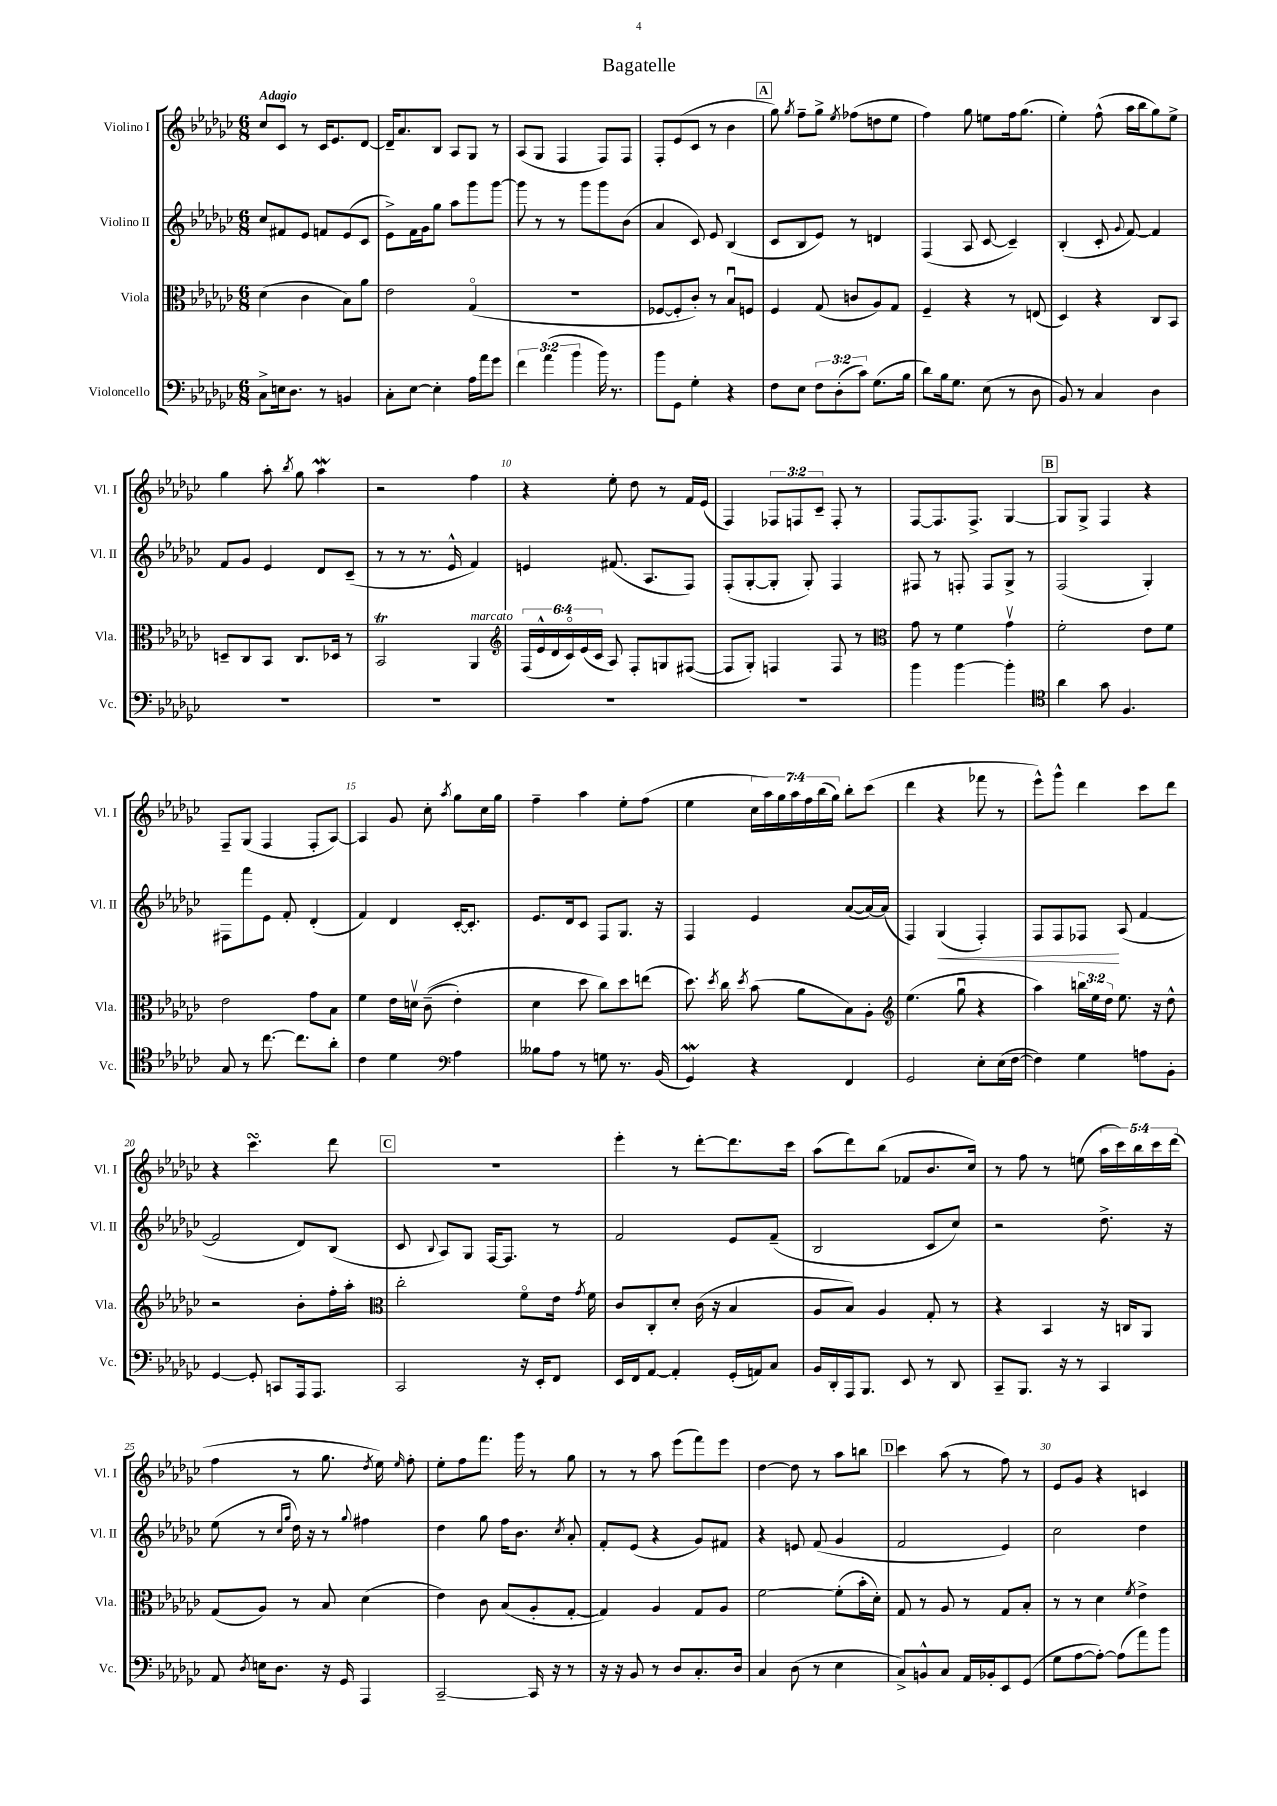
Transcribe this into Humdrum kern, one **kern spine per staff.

**kern	**kern	**kern	**kern
*staff4	*staff3	*staff2	*staff1
*clefF4	*clefC3	*clefG2	*clefG2
*k[b-e-a-d-g-c-]	*k[b-e-a-d-g-c-]	*k[b-e-a-d-g-c-]	*k[b-e-a-d-g-c-]
*M6/8	*M6/8	*M6/8	*M6/8
8C-^\L	(4d-\	8cc-/L	8cc-/L
16E\k	.	8f#/	8c-/J
8.D-\J	.	.	.
.	4c-\	8e-/J	8r
8r	.	8f/L	16c-/LK
.	.	.	8.e-/
4BB/	8B-\L)	(8e-/	.
.	8a-\J	8c-/J	[8d-/J
=	=	=	=
8C-'\L	2e-\	8e-^\L)	16d-~/]LK
.	.	.	8.a-/
[8E-\J	.	16f\L	.
.	.	16g-\J	.
4E-'\]	.	8gg-\J	8B-/J
.	.	8aa-\L	8A-/L
16A-\LL	(4G-o/	8ggg-\	8G-/J
16a-\J	.	.	.
8g-\J	.	[8ggg-\J	8r
=	=	=	=
6f\	2.r	8ggg-\]	(8A-/L
.	.	8r	8G-/J
(6a-\	.	.	.
.	.	8r	4F/
6b-\	.	.	.
.	.	8ggg-\L	.
16b-\)	.	8ggg-\	8F/L)
8.r	.	.	.
.	.	(8b-\J	8F/J
=	=	=	=
8b-\L	[8F-/L	4a-/	8F'/L
8GG-\J	8F-'/]	.	(8e-/
4G-'\	8c-'/J)	8c-/)	8c-/J
.	8r	8e-/	8r
4r	8B-u/L	(4B-/	4b-\
.	8F/J	.	.
=	=	=	=
8F\L	4F/	8c-/L	8gg-\)
.	.	.	8qgg-/
8E-\J	.	8B-/	8ff~\L
12F\L	(8G-/	8e-/J)	8gg-^\J
(12D-'\	.	.	.
.	.	.	8qee-/
.	8c/L	8r	(8ff-\L
12c-\J)	.	.	.
(8.G-\L	8A-/)	4d/	8dd\
.	8G-/J	.	8ee-\J
16B-\Jk	.	.	.
=	=	=	=
8d-\L)	4F~/	(4F/	4ff\)
16B-\k	.	.	.
8.G-\J	.	.	.
.	4r	8A-/	8gg-\
(8E-\	.	[8c-/	8ee\L
8r	8r	4c-~/])	16ff\k
.	.	.	(8.gg-\J
8D-\	(8E/	.	.
=	=	=	=
8BB-/)	4D-/)	(4B-'/	4ee-'\)
8r	.	.	.
4C-/	4r	8c-'/	(8ff^^\
.	.	8qqg-/	.
.	.	[8f/)	16aa-\LL
.	.	.	16bb-\J
4D-\	8C-/L	4f/]	8gg-\)
.	8BB-/J	.	8ee-^\J
=	=	=	=
2.r	8D~/L	8f/L	4gg-\
.	8C-/	8g-/J	.
.	8BB-/J	4e-/	8aa-'\
.	.	.	8qbb-/
.	8.C-/L	.	8gg-\
.	.	8d-/L	4aa-\
.	16D-/Jk	.	.
.	8r	(8c-~/J	.
=	=	=	=
2.r	2BB-/	8r	2r
.	.	8r	.
.	.	8.r	.
.	.	16e-^^/	.
.	4AA-/	4f/)	4ff\
=	=	=	=
*	*clefG2	*	*
2.r	(24F/LL	4e/	4r
.	24e-^^/	.	.
.	24d-/	.	.
.	24c-o/)	.	.
.	(24e-/	.	.
.	24c-/JJ	.	.
.	8A-/)	(8.f#/	8ee-'\
.	8F'/L	.	8dd-\
.	.	8.A-/L	.
.	8G/	.	8r
.	([8F#/J	8F/J)	16f/LL
.	.	.	(16e-/JJ
=	=	=	=
2.r	8F#/]L	(8F'/L	4F/)
.	8G-'/J)	[8G-'/	.
.	4F/	8G-'/]J	12F-/L
.	.	.	12F/
.	.	8G-'/)	.
.	.	.	12c-~/J
.	8F/	4F/	8F'/
.	8r	.	8r
=	=	=	=
*	*clefC3	*	*
4b-\	8g-\	8F#/	[8F/L
.	8r	8r	8.F/]
[4b-\	4f\	8F'/	.
.	.	.	8.F^/J
.	.	8F/L	.
4b-'\]	4g-v\	8G-^/J	[4G-/
.	.	8r	.
=	=	=	=
*clefC4	*	*	*
4a-\	2f'\	(2F/	8G-/]L
.	.	.	8G-^/J
8g-\	.	.	4F/
4.F/	.	.	.
.	8e-\L	4G-'/)	4r
.	8f\J	.	.
=	=	=	=
8G-/	2e-\	8F#\L	8F~/L
8r	.	8fff\	(8G-/J
[8.cc-\	.	8e-\J	4F/
.	.	8f'/	.
8.cc-\]L	.	.	.
.	8g-\L	(4d-'/	8F'/L
8a-'\J	8B-\J	.	[8A-/J)
=	=	=	=
4c-\	4f\	4f/)	4A-/]
4d-\	16e-\LL	4d-/	8g-/
.	16dv\JJ	.	.
.	&((8c-~\	.	8cc-'\
*clefF4	*	*	*
.	.	.	8qaa-/
4A-\	4e-'\)	[16c-'/LK	8gg-\L
.	.	8.c-'/]J	.
.	.	.	16cc-\L
.	.	.	16gg-\JJ
=	=	=	=
8B--\L	4d-\	8.e-/L	4ff~\
8A-\J	.	.	.
.	.	16d-/k	.
8r	8dd-\	8c-/J	4aa-\
8G\	8cc-\L&)	8F/L	.
8.r	8dd-\	8.G-/J	8ee-'\L
.	(8ee\J	.	(8ff\J
(16BB-/	.	16r	.
=	=	=	=
4GG-/)	8.dd-\)	4F/	4ee-\
.	8qdd-/	.	.
.	16cc-\	.	.
.	8qdd-/	.	.
4r	(8b-\	4e-/	28cc-\LL
.	.	.	28aa-\)
.	.	.	28gg-\
.	.	.	28aa-\
.	8a-\L	.	.
.	.	.	28ff\
.	.	.	(28bb-\
.	.	.	28gg-\JJ)
4FF/	8B-\)	([8a-/L	8bb-'\L
.	8A-'\J	16a-/_L)	(8ccc-\J
.	.	(16a-/]JJ	.
=	=	=	=
*	*clefG2	*	*
2GG-/	(4.ee-\	4F/)	4ddd-\
.	.	(4G-/	4r
.	8gg-u\	.	.
8E-'\L	4r	4F'/)	8fff-\
(16E-\L	.	.	8r
[16F\JJ	.	.	.
=	=	=	=
4F\])	4aa-\)	8F/L	8eee-^^\L)
.	.	8F/	8ggg-^^\J
4G-\	24bb\LL	8F-/J	4ddd-\
.	24ee-\	.	.
.	24dd-\JJ	.	.
.	8.ee-\	(8A-/	.
8A\L	.	[4f/	8ccc-\L
.	16r	.	.
8BB-'\J	8dd-^^\	.	8ddd-\J
=	=	=	=
[4GG-/	2r	2f/]	4r
8GG-'/]	.	.	4.ccc-\
8CC/L	.	.	.
16AAA-/k	8b-'\L	8d-/L)	.
8.AAA-/J	.	.	.
.	16ff'\L	(8B-/J	8ddd-\
.	16aa-'\JJ	.	.
=	=	=	=
*	*clefC3	*	*
2CC-/	2cc-'\	8c-/	2.r
.	.	8qqB-/	.
.	.	8A-/L)	.
.	.	8G-/J	.
.	.	[16F/LK	.
.	.	8.F/]J	.
16r	8fo\L	.	.
16EE-'/LK	.	.	.
8FF/J	16e-\Jk	8r	.
.	8qg-/	.	.
.	16f\	.	.
=	=	=	=
16EE-/LL	8c-/L	2f/	4eee-'\
16FF/J	.	.	.
[8AA-/J	8C-'/	.	.
4AA-'/]	8d-'/J	.	8r
.	(16c-\	.	[8ddd-'\L
.	16r	.	.
(16GG-'/LL	4B-/	8e-/L	8.ddd-\]
16AA/J)	.	.	.
8C-/J	.	(8f~/J	.
.	.	.	16ccc-\Jk
=	=	=	=
16BB-/LL	8A-/L	2B-/	(8aa-\L
16DD-'/	.	.	.
16AAA-/J	8B-/J)	.	8ddd-\)
8.BBB-/J	.	.	.
.	4A-/	.	(8bb-\J
8EE-/	.	.	8f-/L
8r	8G-'/	8c-/L	8.b-/
8DD-/	8r	8cc-/J)	.
.	.	.	16cc-/Jk)
=	=	=	=
8CC-~/L	4r	2r	8r
8.BBB-/J	.	.	8ff\
.	4BB-/	.	8r
16r	.	.	.
8r	.	.	(8ee\
4CC-/	16r	8.dd-^\	20aa-\LL
.	.	.	20ccc-\)
.	16C/LK	.	.
.	.	.	20bb-\
.	8AA-/J	.	.
.	.	.	20ccc-\
.	.	16r	.
.	.	.	(20ddd-\JJ
=	=	=	=
8AA-/	(8G-/L	(8ee-\	4ff\
8qD-/	.	.	.
16E\LK	8A-/J)	8r	.
8.D-\J	.	.	.
.	.	16qqcc-/LL	.
.	.	16qqgg-/JJ	.
.	8r	16dd-\)	8r
.	.	16r	.
16r	8B-/	8r	8.gg-\
16GG-/	.	.	.
.	.	8qqgg-/	.
4AAA-/	(4d-\	4ff#\	.
.	.	.	8qdd-/
.	.	.	16ee-\)
.	.	.	16qqee-/
.	.	.	8ff'\
=	=	=	=
[2CC-~/	4e-\)	4dd-\	8ee-'\L
.	.	.	8ff\
.	8c-\	8gg-\	8.fff\J
.	(8B-/L	16ff\LK	.
.	.	8.b-\J	16ggg-\
16CC-/]	8A-'/	.	8r
16r	.	.	.
.	.	8qcc-/	.
8r	[8G-'/J	8a-'/	8gg-\
=	=	=	=
16r	4G-/])	8f'/L	8r
16r	.	.	.
8BB-/	.	(8e-/J	8r
8r	4A-/	4r	8aa-\
8D-/L	.	.	(8eee-\L
8.C-'/	8G-/L	8g-/L)	8fff\)
.	8A-/J	8f#/J	8eee-\J
16D-/Jk	.	.	.
=	=	=	=
4C-/	[2f\	4r	[4dd-\
(8D-\	.	8e/	8dd-\]
8r	.	(8f/	8r
4E-\	(8f'\]L	4g-/	8aa-\L
.	16b-'\L	.	8bb\J
.	16d-'\JJ)	.	.
=	=	=	=
8C-^/L)	8G-/	2f/	4ccc-\
8BB^^/	8r	.	.
8C-/J	8A-/	.	(8aa-\
16AA-/LL	8r	.	8r
16BB-'/J	.	.	.
8EE-/	8G-/L	4e-/)	8ff\)
(8GG-/J	8B-'/J	.	8r
=	=	=	=
8G-\L	8r	2cc-\	8e-/L
[8A-\	8r	.	8g-/J
8A-'\_J)	4d-\	.	4r
(8A-\]L	.	.	.
.	8qf/	.	.
8a-\)	4e-^\	4dd-\	4c/
8b-\J	.	.	.
==	==	==	==
*-	*-	*-	*-
